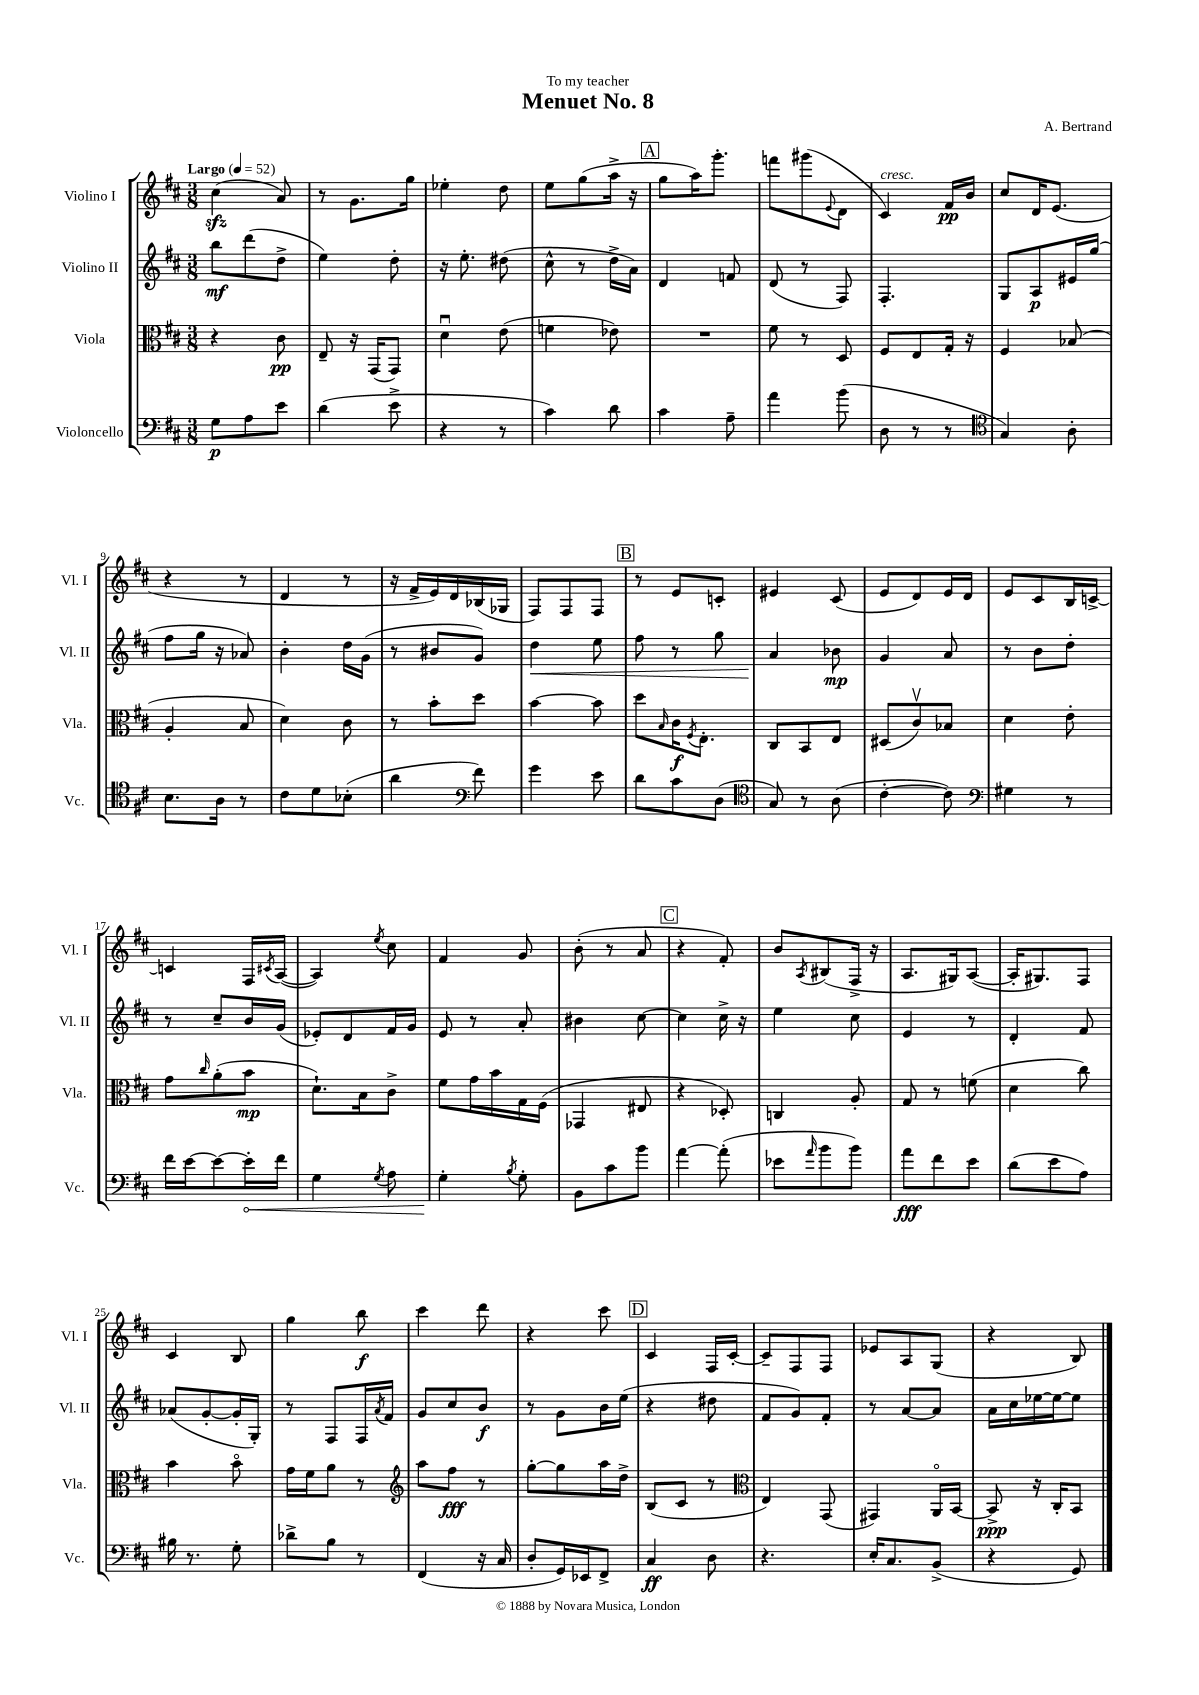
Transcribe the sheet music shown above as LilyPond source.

\header { title = "Menuet No. 8" composer = "A. Bertrand" dedication = "To my teacher" }
<<
\new StaffGroup <<
\new Staff = "s0" \with { instrumentName = "Violino I" shortInstrumentName = "Vl. I" } {
    \clef treble \key d \major \numericTimeSignature \time 3/8 \tempo "Largo" 4 = 52
    cis''4\sfz( a'8) |
    r8 g'8. g''16 |
    ees''4-. d''8 |
    e''8 g''8( a''16-> r16 |
    \mark \markup { \box "A" } g''8 a''16) g'''8.-. |
    f'''8 gis'''8( \appoggiatura { e'8 } d'8 |
    cis'4^\markup { \italic "cresc." }) fis'16\pp b'16 |
    cis''8 d'16 e'8.( |
    r4 r8 |
    d'4 r8 |
    r16 fis'16-> e'16) d'16 bes16( ges16 |
    fis8) fis8 fis8 |
    \mark \markup { \box "B" } r8 e'8 c'8-. |
    eis'4 cis'8( |
    e'8 d'8) e'16 d'16 |
    e'8 cis'8 b16 c'16~-> |
    c'4 fis16 \acciaccatura { cis'8 } a16~( |
    a4) \acciaccatura { e''8 } cis''8 |
    fis'4 g'8 |
    b'8-.( r8 a'8 |
    \mark \markup { \box "C" } r4 fis'8-.) |
    b'8 \acciaccatura { a8 } bis8( fis16-> r16 |
    a8. gis16) a8~( |
    a16-. gis8.) fis8 |
    cis'4 b8 |
    g''4 b''8\f |
    cis'''4 d'''8 |
    r4 cis'''8 |
    \mark \markup { \box "D" } cis'4 fis16 cis'16~-. |
    cis'8-- fis8 fis8 |
    ees'8 a8 g8( |
    r4 b8) \bar "|." |
}
\new Staff = "s1" \with { instrumentName = "Violino II" shortInstrumentName = "Vl. II" } {
    \clef treble \key d \major \numericTimeSignature \time 3/8
    b''8\mf d'''8( d''8-> |
    e''4) d''8-. |
    r16 e''8.-. dis''8( |
    cis''8-^ r8 d''16-> a'16) |
    \mark \markup { \box "A" } d'4 f'8 |
    d'8( r8 fis8) |
    fis4.-. |
    g8 a8\p eis'16 g''16( |
    fis''8 g''16 r16 aes'8) |
    b'4-. d''16 g'16( |
    r8 bis'8 g'8) |
    d''4\< e''8 |
    \mark \markup { \box "B" } fis''8 r8 g''8 |
    a'4\! bes'8\mp |
    g'4 a'8 |
    r8 b'8 d''8-. |
    r8 cis''8-- b'16 g'16( |
    ees'8-.) d'8 fis'16 g'16 |
    e'8 r8 a'8-. |
    bis'4 cis''8~ |
    \mark \markup { \box "C" } cis''4 cis''16-> r16 |
    e''4 cis''8 |
    e'4 r8 |
    d'4-. fis'8 |
    aes'8( g'8~-. g'16-. g16-.) |
    r8 fis8 fis16 \acciaccatura { a'8 } fis'16 |
    g'8 cis''8 b'8\f |
    r8 g'8 b'16 e''16( |
    \mark \markup { \box "D" } r4 dis''8 |
    fis'8 g'8) fis'8-. |
    r8 a'8~ a'8 |
    a'16 cis''16 ees''16~ ees''16~ ees''8 \bar "|." |
}
\new Staff = "s2" \with { instrumentName = "Viola" shortInstrumentName = "Vla." } {
    \clef alto \key d \major \numericTimeSignature \time 3/8
    r4 cis'8\pp |
    e8-- r16 g,16( g,8) |
    d'4\downbow e'8( |
    f'4 ees'8) |
    \mark \markup { \box "A" } R4. |
    fis'8 r8 d8 |
    fis8 e8 g16-. r16 |
    fis4 bes8( |
    a4-. b8 |
    d'4) cis'8 |
    r8 b'8-. d''8 |
    b'4~ b'8 |
    \mark \markup { \box "B" } d''8 \grace { b16 } cis'16\f \acciaccatura { fis8 } e8.-. |
    cis8 b,8 e8 |
    dis8( cis'8\upbow) bes8 |
    d'4 e'8-. |
    g'8 \grace { cis''16 } a'8-.( b'8\mp |
    d'8.-!) b16 cis'8-> |
    fis'8 g'16 b'16 g16 fis16( |
    ges,4 eis8 |
    \mark \markup { \box "C" } r4 des8-.) |
    c4 a8-. |
    g8 r8 f'8( |
    d'4 cis''8) |
    b'4 b'8\flageolet |
    g'16 fis'16 a'8 r8 |
    \clef treble a''8 fis''8\fff r8 |
    g''8~-. g''8 a''16 d''16-> |
    \mark \markup { \box "D" } b8( cis'8 r8 |
    \clef alto e4) g,8( |
    gis,4) a,16\flageolet b,16~ |
    b,8->\ppp r16 cis16-. b,8 \bar "|." |
}
\new Staff = "s3" \with { instrumentName = "Violoncello" shortInstrumentName = "Vc." } {
    \clef bass \key d \major \numericTimeSignature \time 3/8
    g8\p a8 e'8 |
    d'4( e'8-> |
    r4 r8 |
    cis'4) d'8 |
    \mark \markup { \box "A" } cis'4 a8-- |
    a'4 b'8( |
    d8 r8 r8 |
    \clef tenor g4) a8-. |
    b8. a16 r8 |
    cis'8 d'8 bes8-.( |
    a'4 \clef bass fis'8) |
    g'4 e'8 |
    \mark \markup { \box "B" } d'8 cis'8 d8( |
    \clef tenor g8) r8 a8( |
    cis'4~-. cis'8) |
    \clef bass gis4 r8 |
    fis'16 e'16~ e'8~ \once \override Hairpin.circled-tip = ##t e'16-.\< fis'16 |
    g4 \acciaccatura { g8 } a8 |
    g4-.\! \acciaccatura { b8 } g8-. |
    b,8 cis'8 b'8 |
    \mark \markup { \box "C" } a'4~ a'8-.( |
    ees'8 \grace { a'16 } b'8 b'8) |
    a'8\fff fis'8 e'8 |
    d'8( e'8 a8) |
    bis16 r8. g8-. |
    des'8-> b8 r8 |
    fis,4( r16 cis16 |
    d8-. g,16) ees,16 fis,8-> |
    \mark \markup { \box "D" } cis4\ff d8 |
    r4. |
    e16-. cis8. b,8->( |
    r4 g,8) \bar "|." |
}
>>
>>
